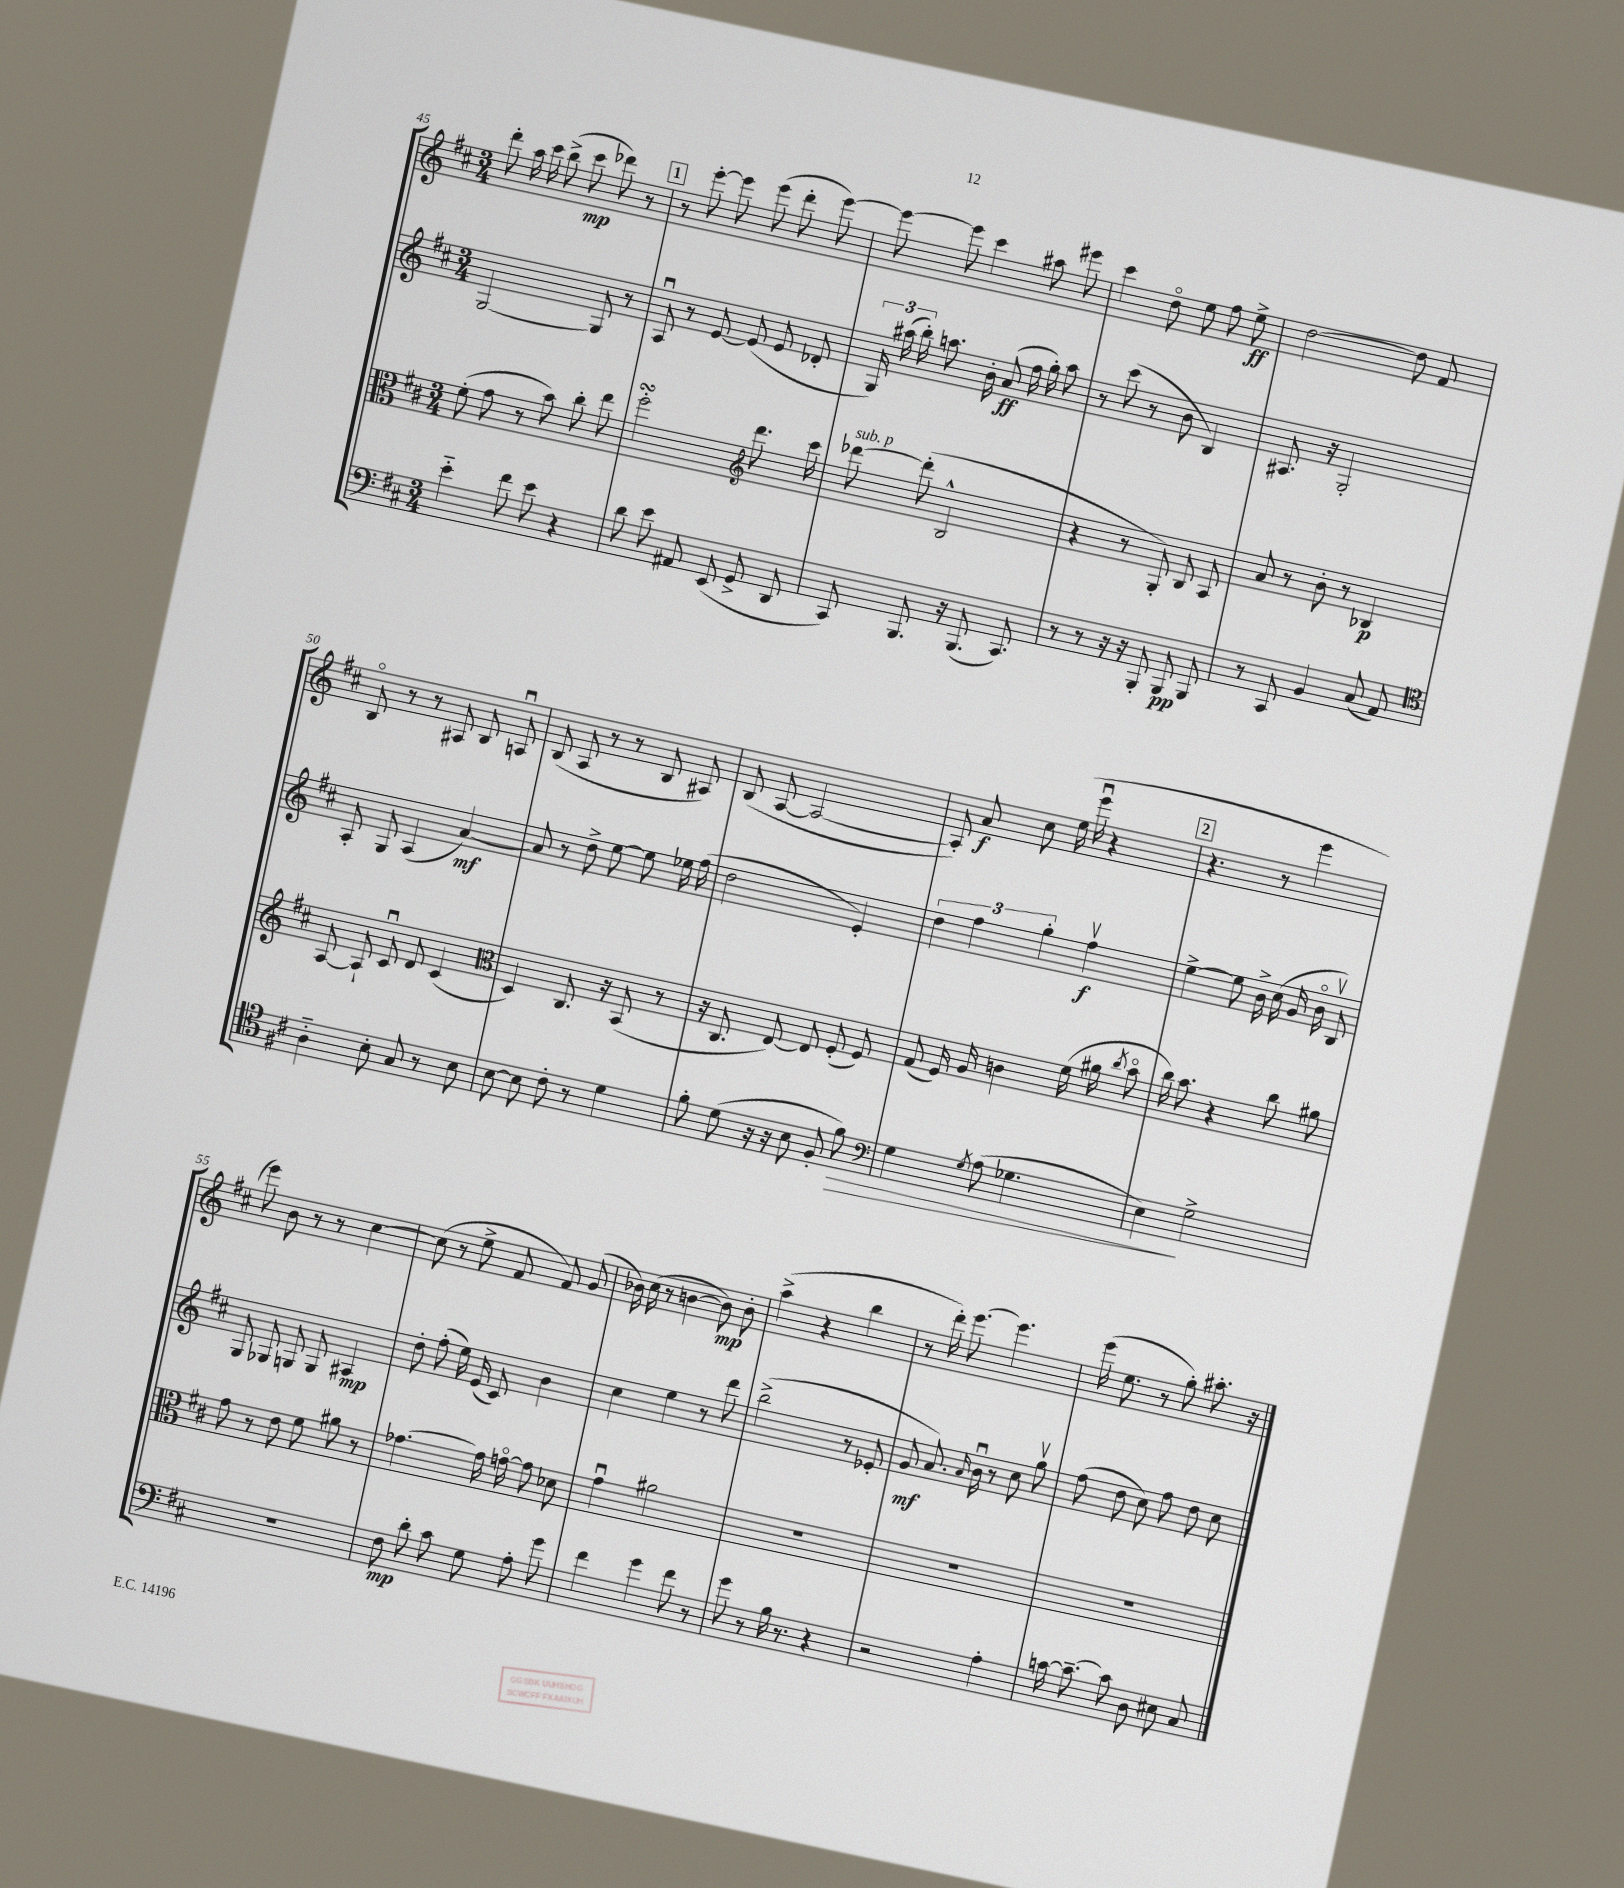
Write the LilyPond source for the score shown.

<<
\new StaffGroup <<
\new Staff = "s0" {
    \clef treble \key d \major \numericTimeSignature \time 3/4
    \autoBeamOff d'''8-. a''16 cis'''16 b''8->( cis'''8\mp des'''8) r8 |
    \mark \markup { \box "1" } r8 e'''8~-. e'''8 e'''8( d'''8-. e'''8~) |
    e'''8~ e'''8 cis'''4 ais''8 eis'''8 |
    cis'''4 d''8\flageolet e''8 fis''8 e''8->\ff |
    d''2~ d''8 fis'8 |
    b8\flageolet r8 r8 ais8 b8 a8\downbow |
    b8( a8 r8 r8 b8 ais8) |
    b8( a8~ a2~ |
    a8-.) a'8\f cis''8 e''16( e'''16\downbow r4 |
    \mark \markup { \box "2" } r4. r8 e'''4 |
    e'''8) b'8 r8 r8 cis''4~ |
    cis''8( r8 e''8-> fis'8 fis'8) g'8( |
    bes'16) cis''16( r8 b'4~ b'8\mp) b'8-. |
    a''4->( r4 b''4 |
    r8 d'''16-.) e'''8.~ e'''4. |
    e'''16( e''8. r8 g''8-.) ais''8.-. r16 \bar "|." |
}
\new Staff = "s1" {
    \clef treble \key d \major \numericTimeSignature \time 3/4
    \autoBeamOff g2~ g8 r8 |
    \mark \markup { \box "1" } a8\downbow r8 e'8~ e'8( e'8 des'8-. |
    \tuplet 3/2 { g16) ais''16( b''16-.) } a''8. b'16-. a'8\ff( fis''16 g''16-.) a''8 |
    r8 cis'''8( r8 b'8 b4) |
    ais8. r16 g2-. |
    a8-. g8 a4( a'4~\mf) |
    a'8 r8 d''8-> e''8~ e''8 ees''16 fis''16( |
    d''2 e'4-.) |
    \tuplet 3/2 { d''4 fis''4 g''4-. } fis''4\upbow\f |
    \mark \markup { \box "2" } e''4~-> e''8 b'16-> cis''16( g'16 b'16\flageolet b8\upbow) |
    g8 ges8 g8 g8 ais4\mp |
    d''8-. fis''8-.( e''16) e'16( cis'8) b'4 |
    cis''4 e''4 r8 d'''8 |
    b''2->( r8 ees'8-. |
    g'8\mf a'8.) \grace { a'16 } b'16\downbow r8 cis''8 g''8\upbow |
    fis''8( d''8 cis''8) fis''8 d''8 cis''8 \bar "|." |
}
\new Staff = "s2" {
    \clef alto \key d \major \numericTimeSignature \time 3/4
    \autoBeamOff fis'8-.( g'8 r8 b'8) cis''8-. e''8 |
    \mark \markup { \box "1" } fis''2-.\turn \clef treble d'''8. cis'''16 |
    des'''8~^\markup { \italic "sub. p" } des'''8-.( b2-^ |
    r4 r8 g8-.) b8 a8 |
    a'8 r8 b'8-. r8 bes4\p |
    a8~ a8-! cis'8\downbow d'8 cis'4( |
    \clef alto d4) cis8. r16 b,8( r8 |
    r16 cis8. e8~) e8 fis8-.( fis8) |
    g8( fis16) a16 c'4 fis'16( ais'16 \acciaccatura { cis''8 } b'8\flageolet |
    \mark \markup { \box "2" } cis''16) b'8. r4 cis''8 ais'8 |
    g'8 r8 e'8 fis'8 ais'8 r8 |
    ges'4.~ ges'16 g'16~\flageolet g'8 des'8 |
    g'4\downbow ais'2 |
    R2. |
    R2. |
    R2. \bar "|." |
}
\new Staff = "s3" {
    \clef bass \key d \major \numericTimeSignature \time 3/4
    \autoBeamOff e'4-_ fis'8 e'8 r4 |
    \mark \markup { \box "1" } d'8 e'8 ais,8 e,8( g,8-> d,8 |
    cis,8) b,,8. r16 b,,8.( cis,8.) |
    r8 r8 r16 r16 b,,8-. b,,8\pp b,,8 |
    r8 cis,8 b,4 cis8( a,8) |
    \clef tenor a4-_ b8-. g8 r8 b8 |
    b8~ b8 cis'8-. r8 d'4 |
    fis'8-. d'8( r16 r16 b8 fis8-. fis'8\>) |
    \clef bass g4 \acciaccatura { g8 } a8( ges4. |
    \mark \markup { \box "2" } e4\!) g2-> |
    R2. |
    fis8\mp d'8-. cis'8 g8 a8-. g'8 |
    fis'4 g'4 fis'8 r8 |
    g'8 r8 b16 r8. r4 |
    r2 a4-. |
    c'16~ c'8.~-- c'8 d8 eis8 cis8 \bar "|." |
}
>>
>>
\layout { \context { \Score currentBarNumber = #45 } }
